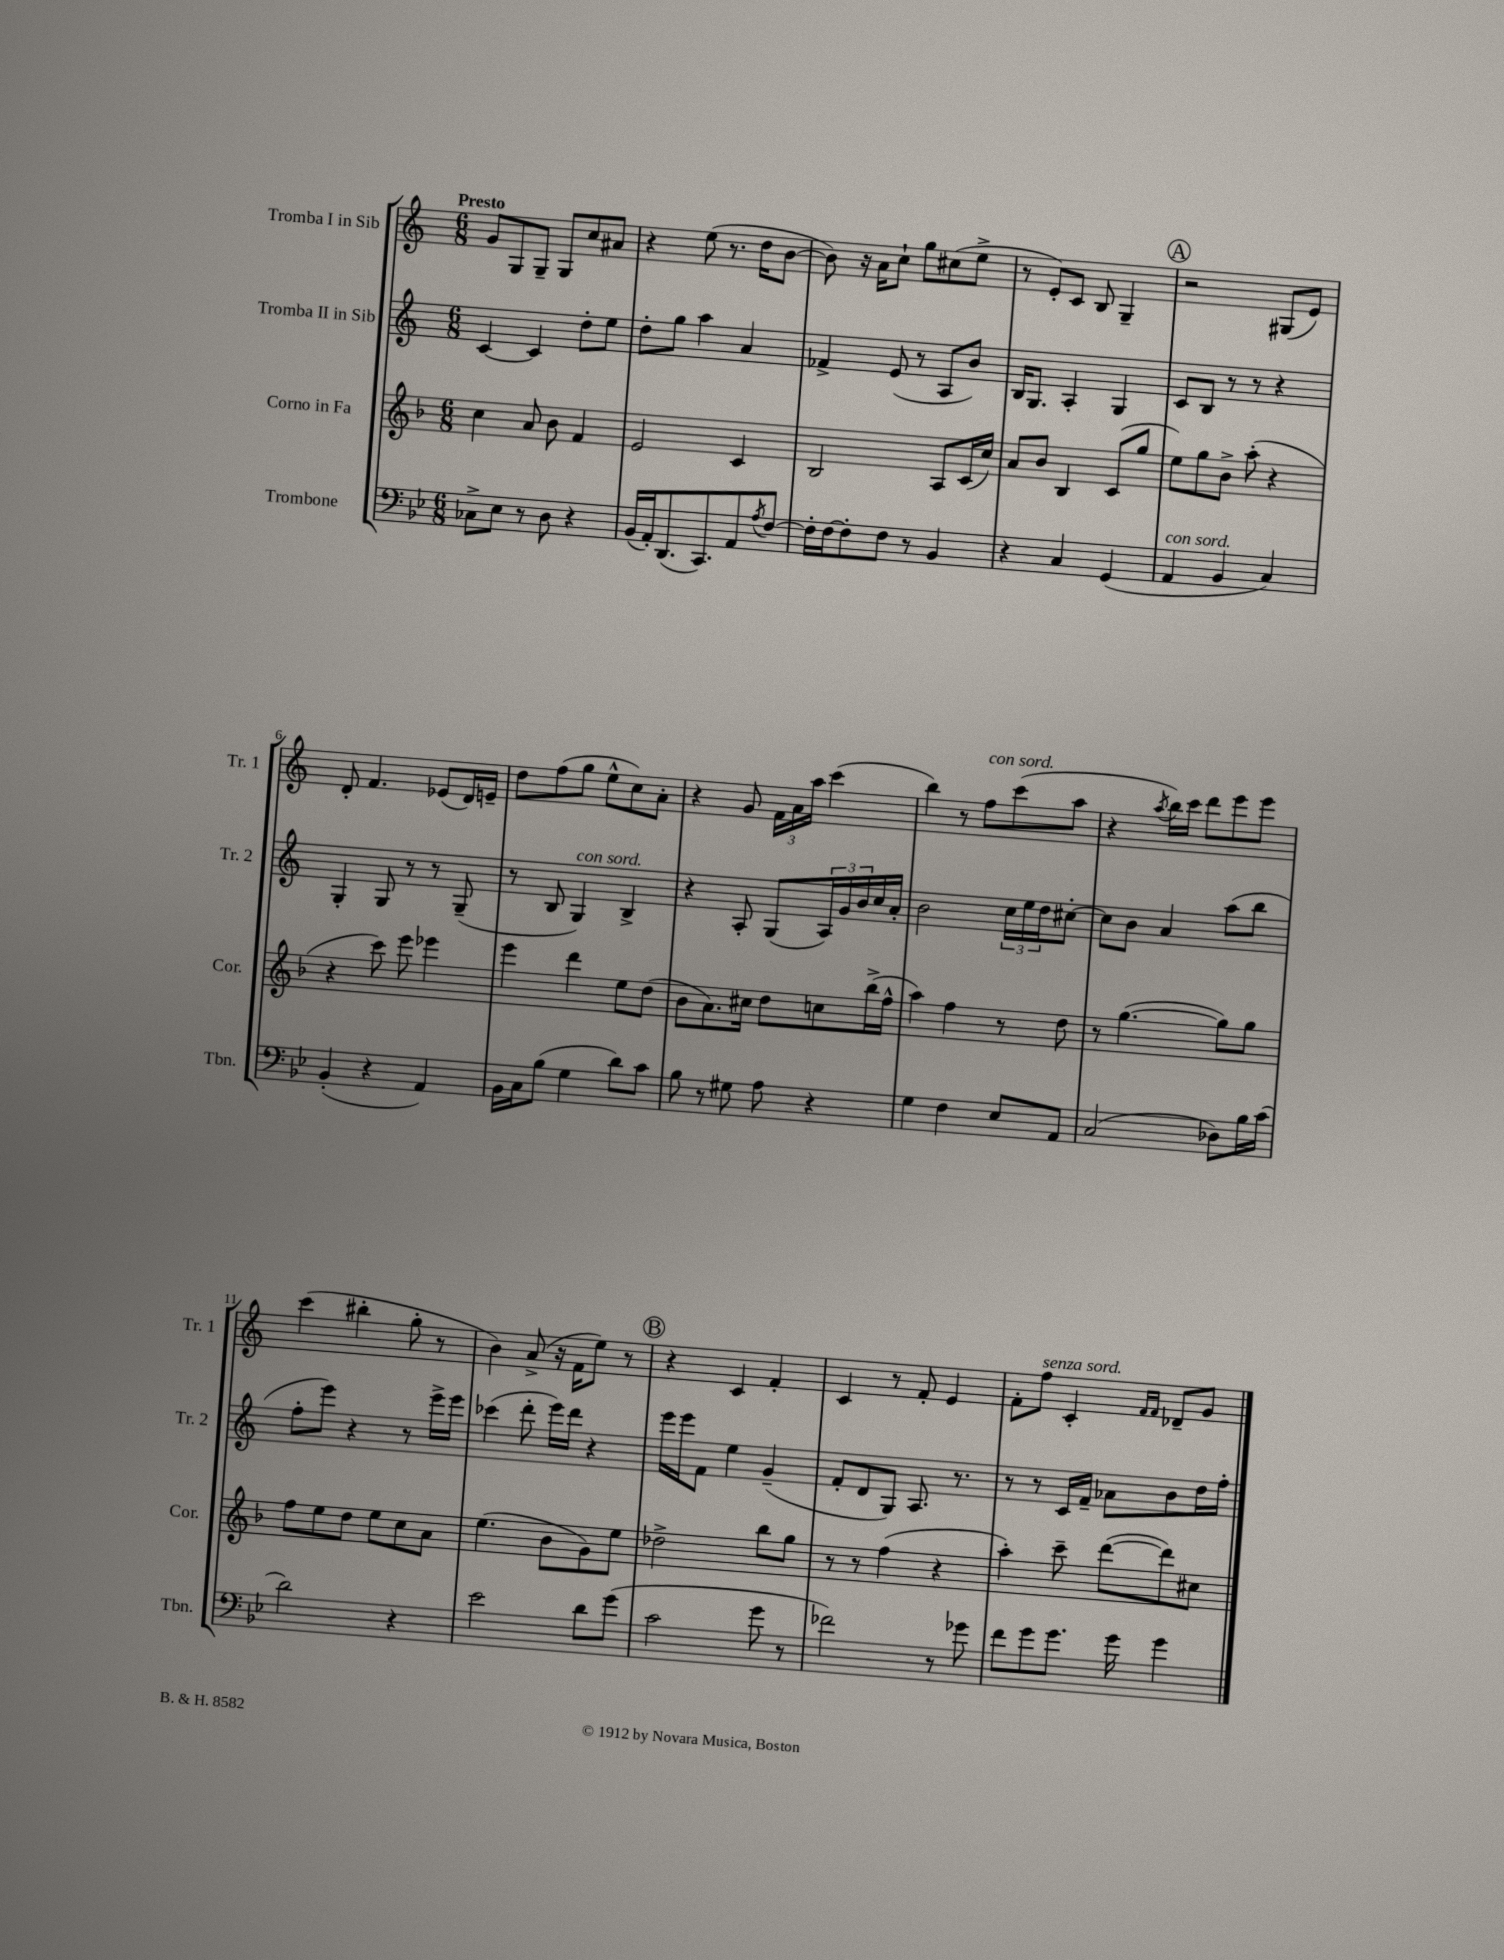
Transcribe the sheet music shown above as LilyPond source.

<<
\new StaffGroup <<
\new Staff = "s0" \with { instrumentName = "Tromba I in Sib" shortInstrumentName = "Tr. 1" } {
    \clef treble \key c \major \numericTimeSignature \time 6/8 \tempo "Presto"
    g'8 g8 g8-- g8 c''8 ais'8 |
    r4 e''8( r8. d''16 b'8~ |
    b'8) r16 a'16 c''8-! g''8 cis''8( e''8-> |
    r8 e'8-.) c'8 b8 g4-- |
    \mark \markup { \circle "A" } r2 gis8( e'8) |
    d'8-. f'4. ees'8( d'16) e'16-- |
    d''8 f''8( g''8 e''8-^ c''8) a'8-. |
    r4 g'8 \tuplet 3/2 { f'16 a'16 a''16 } c'''4( |
    b''4) r8 f''8^\markup { \italic "con sord." } c'''8( a''8 |
    r4 \acciaccatura { a''8 } b''16) c'''16 d'''8 e'''8 e'''8 |
    c'''4( bis''4-. g''8-. r8 |
    b'4) a'8->( r16 f'16 e''8) r8 |
    \mark \markup { \circle "B" } r4 c'4 f'4-. |
    c'4 r8 f'8-. e'4 |
    f'8-. f''8^\markup { \italic "senza sord." } c'4-. \grace { f'16 f'16 } des'8-- g'8 \bar "|." |
}
\new Staff = "s1" \with { instrumentName = "Tromba II in Sib" shortInstrumentName = "Tr. 2" } {
    \clef treble \key c \major \numericTimeSignature \time 6/8
    c'4~ c'4 d''8-. e''8 |
    d''8-. g''8 a''4 a'4 |
    fes'4-> e'8( r8 a8 b'8) |
    b16 g8. a4-. g4 |
    \mark \markup { \circle "A" } c'8 b8 r8 r8 r4 |
    g4-. g8 r8 r8 g8--( |
    r8 b8 g4^\markup { \italic "con sord." }) b4-> |
    r4 a8-. g8( \tuplet 3/2 { a16) g'16 b'16 } c''16 a'16-. |
    b'2 \tuplet 3/2 { c''16 e''16 d''16 } cis''8~-. |
    cis''8 b'8 a'4 a''8( b''8 |
    f''8-. e'''8) r4 r8 e'''16-> e'''16 |
    ces'''4( d'''8-. e'''16) d'''16 r4 |
    \mark \markup { \circle "B" } e'''16 e'''16 f'8 e''4 g'4--( |
    f'8-. d'8 g8) a8. r8. |
    r8 r8 c'16 f'16-- aes'8 b'8 d''16 f''16-. \bar "|." |
}
\new Staff = "s2" \with { instrumentName = "Corno in Fa" shortInstrumentName = "Cor." } {
    \clef treble \key f \major \numericTimeSignature \time 6/8
    c''4 a'8 bes'8 f'4 |
    e'2 c'4 |
    bes2 a8 c'16( c''16) |
    a'8 bes'8 bes4 c'8( g''8 |
    \mark \markup { \circle "A" } e''8) g''8 bes'8-> a''8-.( r4 |
    r4 c'''8) e'''8 ees'''4 |
    e'''4 d'''4 e''8 d''8( |
    bes'8 a'8.) cis''16 d''8 c''8 bes''16->( f''16-^ |
    a''4) f''4 r8 d''8 |
    r8 g''4.~( g''8) g''8 |
    f''8 e''8 d''8 e''8 c''8 a'8 |
    e''4.( bes'8 g'8) e''8 |
    \mark \markup { \circle "B" } des''2-> bes''8 g''8 |
    r8 r8 f''4( r4 |
    a''4-.) c'''8-- d'''8~( d'''8) cis''8 \bar "|." |
}
\new Staff = "s3" \with { instrumentName = "Trombone" shortInstrumentName = "Tbn." } {
    \clef bass \key bes \major \numericTimeSignature \time 6/8
    ces8-> ees8 r8 d8 r4 |
    bes,16( a,16-.) d,8.( c,8.) a,8 \acciaccatura { a8 } f8~ |
    f16-. f16~ f8-. f8 r8 bes,4 |
    r4 c4 g,4( |
    \mark \markup { \circle "A" } a,4^\markup { \italic "con sord." } bes,4 c4) |
    bes,4-.( r4 a,4) |
    bes,16 c16 bes8( g4 d'8) c'8 |
    bes8 r8 gis8 a8 r4 |
    g4 f4 ees8 a,8 |
    c2( des8) bes16 c'16( |
    d'2) r4 |
    ees'2 d'8 g'8( |
    \mark \markup { \circle "B" } c'2 g'8 r8 |
    fes'2) r8 ges'8 |
    f'8 g'8 g'8. g'16 g'4 \bar "|." |
}
>>
>>
